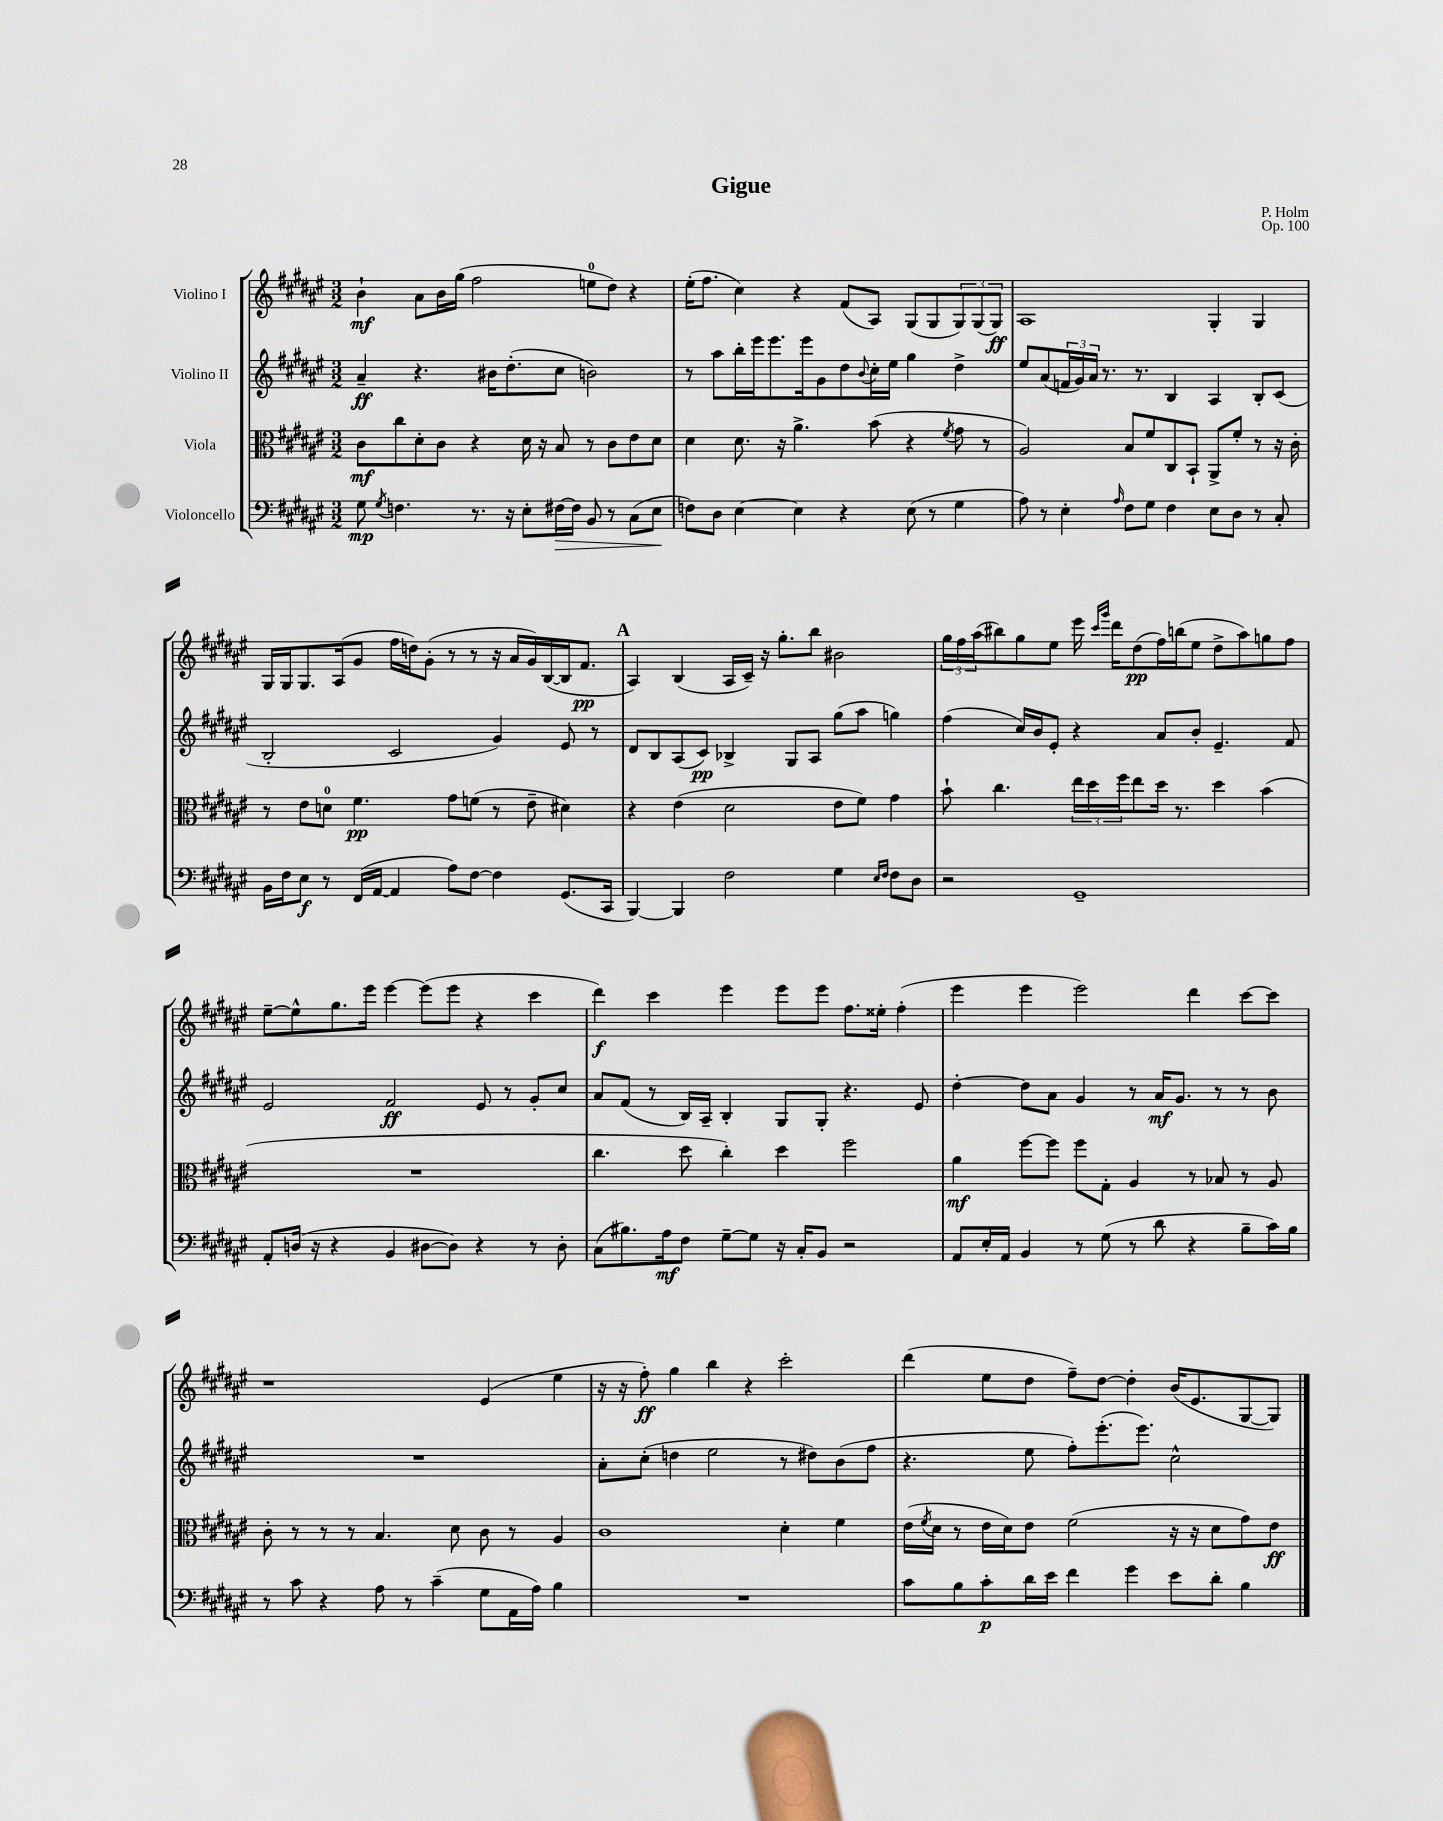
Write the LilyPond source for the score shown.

\header { title = "Gigue" composer = "P. Holm" opus = "Op. 100" }
<<
\new StaffGroup <<
\new Staff = "s0" \with { instrumentName = "Violino I" } {
    \clef treble \key fis \major \numericTimeSignature \time 3/2
    b'4-!\mf ais'8 b'16 gis''16( fis''2 e''8-0 dis''8) r4 |
    eis''16-.( fis''8. cis''4) r4 fis'8( ais8) gis8( gis8 \tuplet 3/2 { gis8) gis8( gis8\ff) } |
    ais1 gis4-. gis4 |
    gis16 gis16 gis8. ais16( gis'8 fis''16 d''16) gis'8-.( r8 r8 r16 ais'16 gis'16) b16~( b16 fis'8.\pp |
    \mark \markup { \bold "A" } ais4) b4( ais16 cis'16--) r16 gis''8.-. b''8 bis'2 |
    \tuplet 3/2 { gis''16 fis''16 ais''16( } bis''8) gis''8 eis''8 eis'''16 \grace { cis'''16 gis'''16 } dis'''16 dis''8\pp( fis''16) b''16( eis''8 dis''8-> ais''8) g''8 fis''8 |
    eis''8~-- eis''8-^ gis''8. eis'''16 eis'''4~ eis'''8( eis'''8 r4 cis'''4 |
    dis'''4\f) cis'''4 eis'''4 eis'''8 eis'''8 fis''8. eisis''16-. fis''4-.( |
    eis'''4 eis'''4 eis'''2) dis'''4 cis'''8~ cis'''8 |
    r1 eis'4( eis''4 |
    r16 r16 fis''8-.\ff) gis''4 b''4 r4 cis'''2-. |
    dis'''4( eis''8 dis''8 fis''8--) dis''8~ dis''4-. b'16( eis'8. gis8~ gis8) \bar "|." |
}
\new Staff = "s1" \with { instrumentName = "Violino II" } {
    \clef treble \key fis \major \numericTimeSignature \time 3/2
    ais'4--\ff r4. bis'16 dis''8.-.( cis''8 b'2) |
    r8 ais''8 b''16-. eis'''16 eis'''8. eis'''16 gis'8 dis''8 \appoggiatura { b'8 } cis''16-. eis''16 gis''4 dis''4-> |
    eis''8 ais'8( \tuplet 3/2 { f'16 gis'16) ais'16 } r8. r8. b4 ais4 b8-. cis'8( |
    b2-. cis'2 gis'4) eis'8 r8 |
    \mark \markup { \bold "A" } dis'8 b8 ais8( cis'8\pp) bes4-> gis8 ais8 gis''8( ais''8 g''4) |
    fis''4( cis''16) b'16 eis'8-. r4 ais'8 b'8-. eis'4.-- fis'8 |
    eis'2 fis'2\ff eis'8 r8 gis'8-. cis''8 |
    ais'8 fis'8( r8 b16) ais16-- b4-. gis8 gis8-. r4. eis'8 |
    dis''4~-. dis''8 ais'8 gis'4 r8 ais'16\mf gis'8. r8 r8 b'8 |
    R1. |
    ais'8-. cis''8-.( d''4 eis''2 r8 dis''8) b'8( fis''8 |
    r4. eis''8 fis''8-.) eis'''8.-.( eis'''8.) cis''2-^ \bar "|." |
}
\new Staff = "s2" \with { instrumentName = "Viola" } {
    \clef alto \key fis \major \numericTimeSignature \time 3/2
    cis'8\mf cis''8 dis'8-. cis'8 r4 dis'16 r16 b8 r8 cis'8 eis'8 dis'8 |
    dis'4 dis'8. r16 ais'4.-> b'8( r4 \acciaccatura { fis'8 } gis'8 r8 |
    ais2) b8 fis'8 cis8 b,8-! ais,8-> fis'8-. r8 r16 cis'16-. |
    r8 eis'8 d'8-0 fis'4.\pp gis'8 f'8( r8 eis'8-- dis'4) |
    \mark \markup { \bold "A" } r4 eis'4( dis'2 eis'8 fis'8) gis'4 |
    b'8-! cis''4. \tuplet 3/2 { eis''16 dis''16 fis''16 } eis''8 dis''16 r8. dis''4 b'4( |
    R1. |
    cis''4. dis''8 cis''4-.) dis''4 fis''2 |
    ais'4\mf fis''8~ fis''8 fis''8 gis8-. ais4 r8 bes8 r8 ais8 |
    cis'8-. r8 r8 r8 b4. dis'8 cis'8 r8 ais4 |
    cis'1 dis'4-. fis'4 |
    eis'16( \acciaccatura { fis'8 } dis'16 r8 eis'16 dis'16) eis'8 fis'2( r16 r16 dis'8 gis'8) eis'8\ff \bar "|." |
}
\new Staff = "s3" \with { instrumentName = "Violoncello" } {
    \clef bass \key fis \major \numericTimeSignature \time 3/2
    gis8\mp \acciaccatura { gis8 } f4. r8. r16 eis8-. fis16~\> fis16 b,8 r8 cis8( eis8\! |
    f8) dis8 eis4~ eis4 r4 eis8( r8 gis4 |
    ais8) r8 eis4-. \grace { ais16 } fis8 gis8 fis4 eis8 dis8 r8 cis8-. |
    b,16 fis16 eis8\f r8 fis,16( ais,16~ ais,4 ais8) fis8~ fis4 gis,8.( cis,16 |
    \mark \markup { \bold "A" } b,,4~) b,,4 fis2 gis4 \grace { eis16 fis16 } fis8 dis8 |
    r2 gis,1-- |
    ais,8-. d16( r16 r4 b,4 dis8~ dis8) r4 r8 dis8-. |
    cis8( bis8.) ais16\mf fis8 gis8~-- gis8 r16 cis16-. b,8 r2 |
    ais,8 eis16-. ais,16 b,4 r8 gis8( r8 dis'8 r4 b8-- cis'16) b16 |
    r8 cis'8 r4 ais8 r8 cis'4--( gis8 ais,16 ais16) b4 |
    R1. |
    cis'8 b8 cis'8-.\p dis'16 eis'16 fis'4 gis'4 eis'8 dis'8-. b4 \bar "|." |
}
>>
>>
\layout { \context { \Score \remove "Bar_number_engraver" } }
